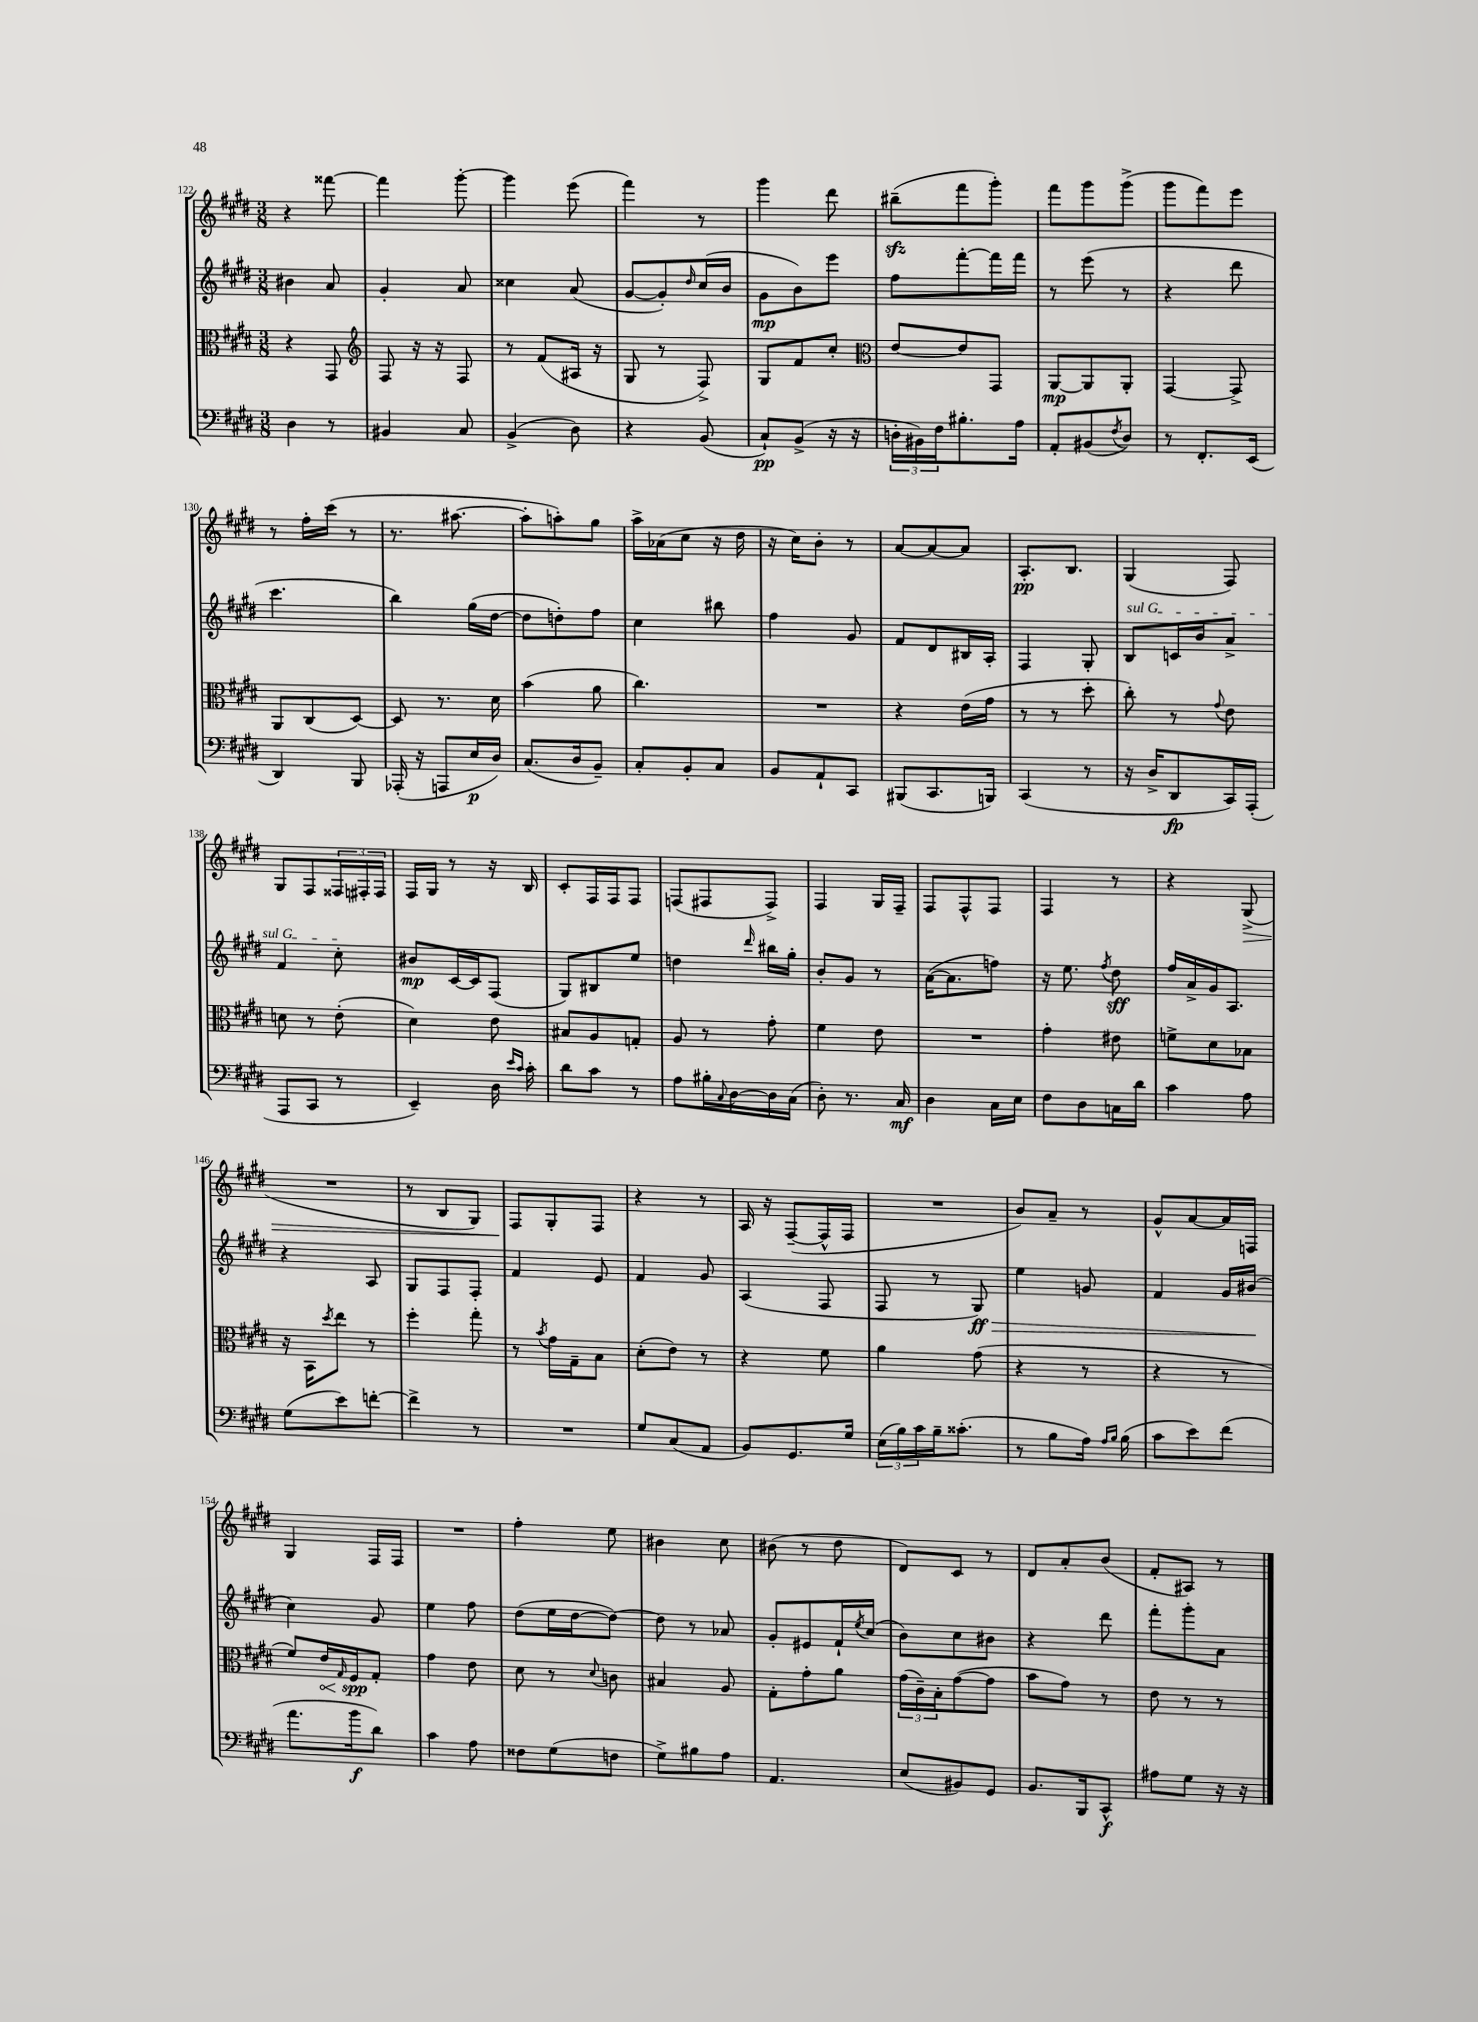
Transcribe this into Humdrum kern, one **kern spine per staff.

**kern	**kern	**kern	**kern
*staff4	*staff3	*staff2	*staff1
*clefF4	*clefC3	*clefG2	*clefG2
*k[f#c#g#d#]	*k[f#c#g#d#]	*k[f#c#g#d#]	*k[f#c#g#d#]
*M3/8	*M3/8	*M3/8	*M3/8
4D#	4r	4b#	4r
8r	8GG#	8a	[8fff##
=	=	=	=
*	*clefG2	*	*
4BB#	8F#	4g#'	4fff##]
.	16r	.	.
.	16r	.	.
8C#	8F#	8a	[8ggg#'
=	=	=	=
(4BB^	8r	4cc##	4ggg#]
.	(8f#	.	.
8D#)	16A#	(8a	(8eee
.	16r	.	.
=	=	=	=
4r	8G#	[8g#	4fff#)
.	8r	8g#'])	.
.	.	16qqdd#	.
(8BB	8F#^)	(16cc#	8r
.	.	16b	.
=	=	=	=
8C#`)	8G#	8g#	4ggg#
(8BB^	8f#	8b)	.
16r	8cc#'	8eee	8ddd#
16r	.	.	.
=	=	=	=
*	*clefC3	*	*
24D'	[8e	8ff#	(8bb#~
24BB#)	.	.	.
24F#	.	.	.
8.B#'	8e]	[8fff#'	8fff#
.	8GG#	16fff#]	8ggg#')
16A	.	16fff#	.
=	=	=	=
8AA'	[8AA	8r	8fff#
(8BB#	8AA]	(8eee	8ggg#
8qF#	.	.	.
8D#)	8AA'	8r	(8ggg#^
=	=	=	=
8r	[4GG#	4r	8ggg#
8.FF#'	.	.	8fff#)
.	8GG#^]	8ddd#	8eee
(16EE	.	.	.
=	=	=	=
4DD#)	8AA	4.ccc#	8r
.	(8C#	.	16ff#'
.	.	.	(16ccc#
8BBB	[8D#)	.	8r
=	=	=	=
(16AAA-'	8D#]	4bb)	8.r
16r	.	.	.
8AAA	8.r	.	.
.	.	.	[8.aa#
16E	.	(16gg#	.
16D#)	16d#	[16dd#	.
=	=	=	=
(8.C#	(4b	8dd#]	8aa#']
.	.	8dd')	8aa')
16D#	.	.	.
8BB~)	8a	8ff#	8gg#
=	=	=	=
8C#'	4.cc#)	4cc#	16aa^
.	.	.	(16a-
8BB'	.	.	8cc#
8C#	.	8bb#	16r
.	.	.	16dd#
=	=	=	=
8BB	4.r	4ff#	16r
.	.	.	16cc#)
8AA`	.	.	8b'
8CC#	.	8g#	8r
=	=	=	=
(8BBB#	4r	8f#	[8a
8.CC#	.	8d#	8a_
.	(16e	16B#	8a]
16BBB)	16g#	16A'	.
=	=	=	=
(4CC#	8r	4F#	8.A'
.	8r	.	.
.	.	.	8.B
8r	8dd#'	8G#'	.
=	=	=	=
16r	8cc#')	8B	(4G#
16D#^	.	.	.
8DD#	8r	16c	.
.	.	16b	.
.	8qqg#	.	.
16CC#)	8e	8a^	8F#)
(16AAA'	.	.	.
=	=	=	=
8AAA	8d	4f#	8G#
8CC#	8r	.	8F#
8r	(8e'	8cc#'	24F##
.	.	.	24F#'
.	.	.	24F#
=	=	=	=
4EE~)	4d#)	8b#	16F#
.	.	.	16G#
.	.	[16c#	8r
.	.	16c#]	.
16D#	8e	(8F#	16r
16qqe	.	.	.
16qqc#	.	.	.
16c#'	.	.	16B
=	=	=	=
8d#	8B#	8G#)	8c#'
8c#	8A	8B#	16F#
.	.	.	16F#
8r	8G'	8ee	8F#
=	=	=	=
8A	8A	4dd	(8F
16B#'	8r	.	8F#
8qqC#	.	.	.
[16D#	.	.	.
.	.	16qqddd#	.
16D#]	8g#'	16bb#	8F#^)
(16C#	.	16gg#'	.
=	=	=	=
8D#')	4f#	8b'	4F#
8.r	.	8g#	.
.	8e	8r	16G#
16C#	.	.	16F#~
=	=	=	=
4D#	4.r	([16a	8F#
.	.	8.a]	.
.	.	.	8F#^^
16C#	.	8ff)	8F#
16E	.	.	.
=	=	=	=
8F#	4g#'	16r	4F#
.	.	8.ee	.
8D#	.	.	.
.	.	8qff#	.
16C	8e#	8dd#	8r
16d#	.	.	.
=	=	=	=
4c#	8f^	16ff#	4r
.	.	16a^	.
.	8d#	16g#	.
.	.	8.A	.
8A	8B-	.	(8G#^
=	=	=	=
(8G#	16r	4r	4.r
.	16BB	.	.
.	8qdd#	.	.
8e)	8ee	.	.
[8f'	8r	8A	.
=	=	=	=
4f^]	4ff#'	8G#	8r
.	.	8F#	8B
8r	8gg#'	8F#'	8G#)
=	=	=	=
4.r	8r	4f#	8F#
.	8qb	.	.
.	16g#	.	8G#'
.	16G#~	.	.
.	8B	8e	8F#
=	=	=	=
8G#	(8d#'	4f#	4r
(8C#	8e)	.	.
8AA	8r	8g#	8r
=	=	=	=
8BB)	4r	(4A	16A
.	.	.	16r
8.GG#	.	.	([8F#~
.	8f#	8F#	16F#^^]
16G#	.	.	16F#
=	=	=	=
(24E	4a	8F#	4.r
24B)	.	.	.
24c#	.	.	.
16B~	.	8r	.
(8.c##'	.	.	.
.	(8g#	8G#)	.
=	=	=	=
8r	4r	4ee	8b)
8B	.	.	8a~
16A)	8r	8g	8r
16qqA	.	.	.
16qqB	.	.	.
(16B	.	.	.
=	=	=	=
8c#	4r	4f#	8g#^^
8e)	.	.	[8a
(8f#	8r	16g#	16a]
.	.	(16b#	16F
=	=	=	=
8.a	8f#)	4cc#)	4G#
.	16e	.	.
.	16qqG#	.	.
16b	16F#	.	.
8d#)	8G#'	8g#	16F#
.	.	.	16F#
=	=	=	=
4c#	4g#	4ee	4.r
8A	8e	8ff#	.
=	=	=	=
8F##	8d#	(8dd#	4ff#'
(8G#	8r	16ee	.
.	.	[16dd#	.
.	8qqd#	.	.
8F	8c	8dd#_)	8ee
=	=	=	=
8G#^)	4B#	8dd#]	4b#
8B#	.	8r	.
8A	8A	8a-	8cc#
=	=	=	=
4.AA	8G#'	8g#'	(8b#
.	8g#'	8e#	8r
.	8a	16f#`	8dd#
.	.	8qee	.
.	.	(16cc#	.
=	=	=	=
(8E	(24g#	8b)	8d#)
.	24c#~)	.	.
.	24B'	.	.
8BB#)	([8g#	8cc#	8c#
8GG#	8g#]	8b#	8r
=	=	=	=
8.BB	8b	4r	8d#
.	8g#)	.	8a'
16BBB	.	.	.
8CC#^^	8r	8ddd#	(8b
=	=	=	=
8A#	8e	8fff#'	8f#'
8G#	8r	8ggg#'	8A#)
16r	8r	8a	8r
16r	.	.	.
==	==	==	==
*-	*-	*-	*-
